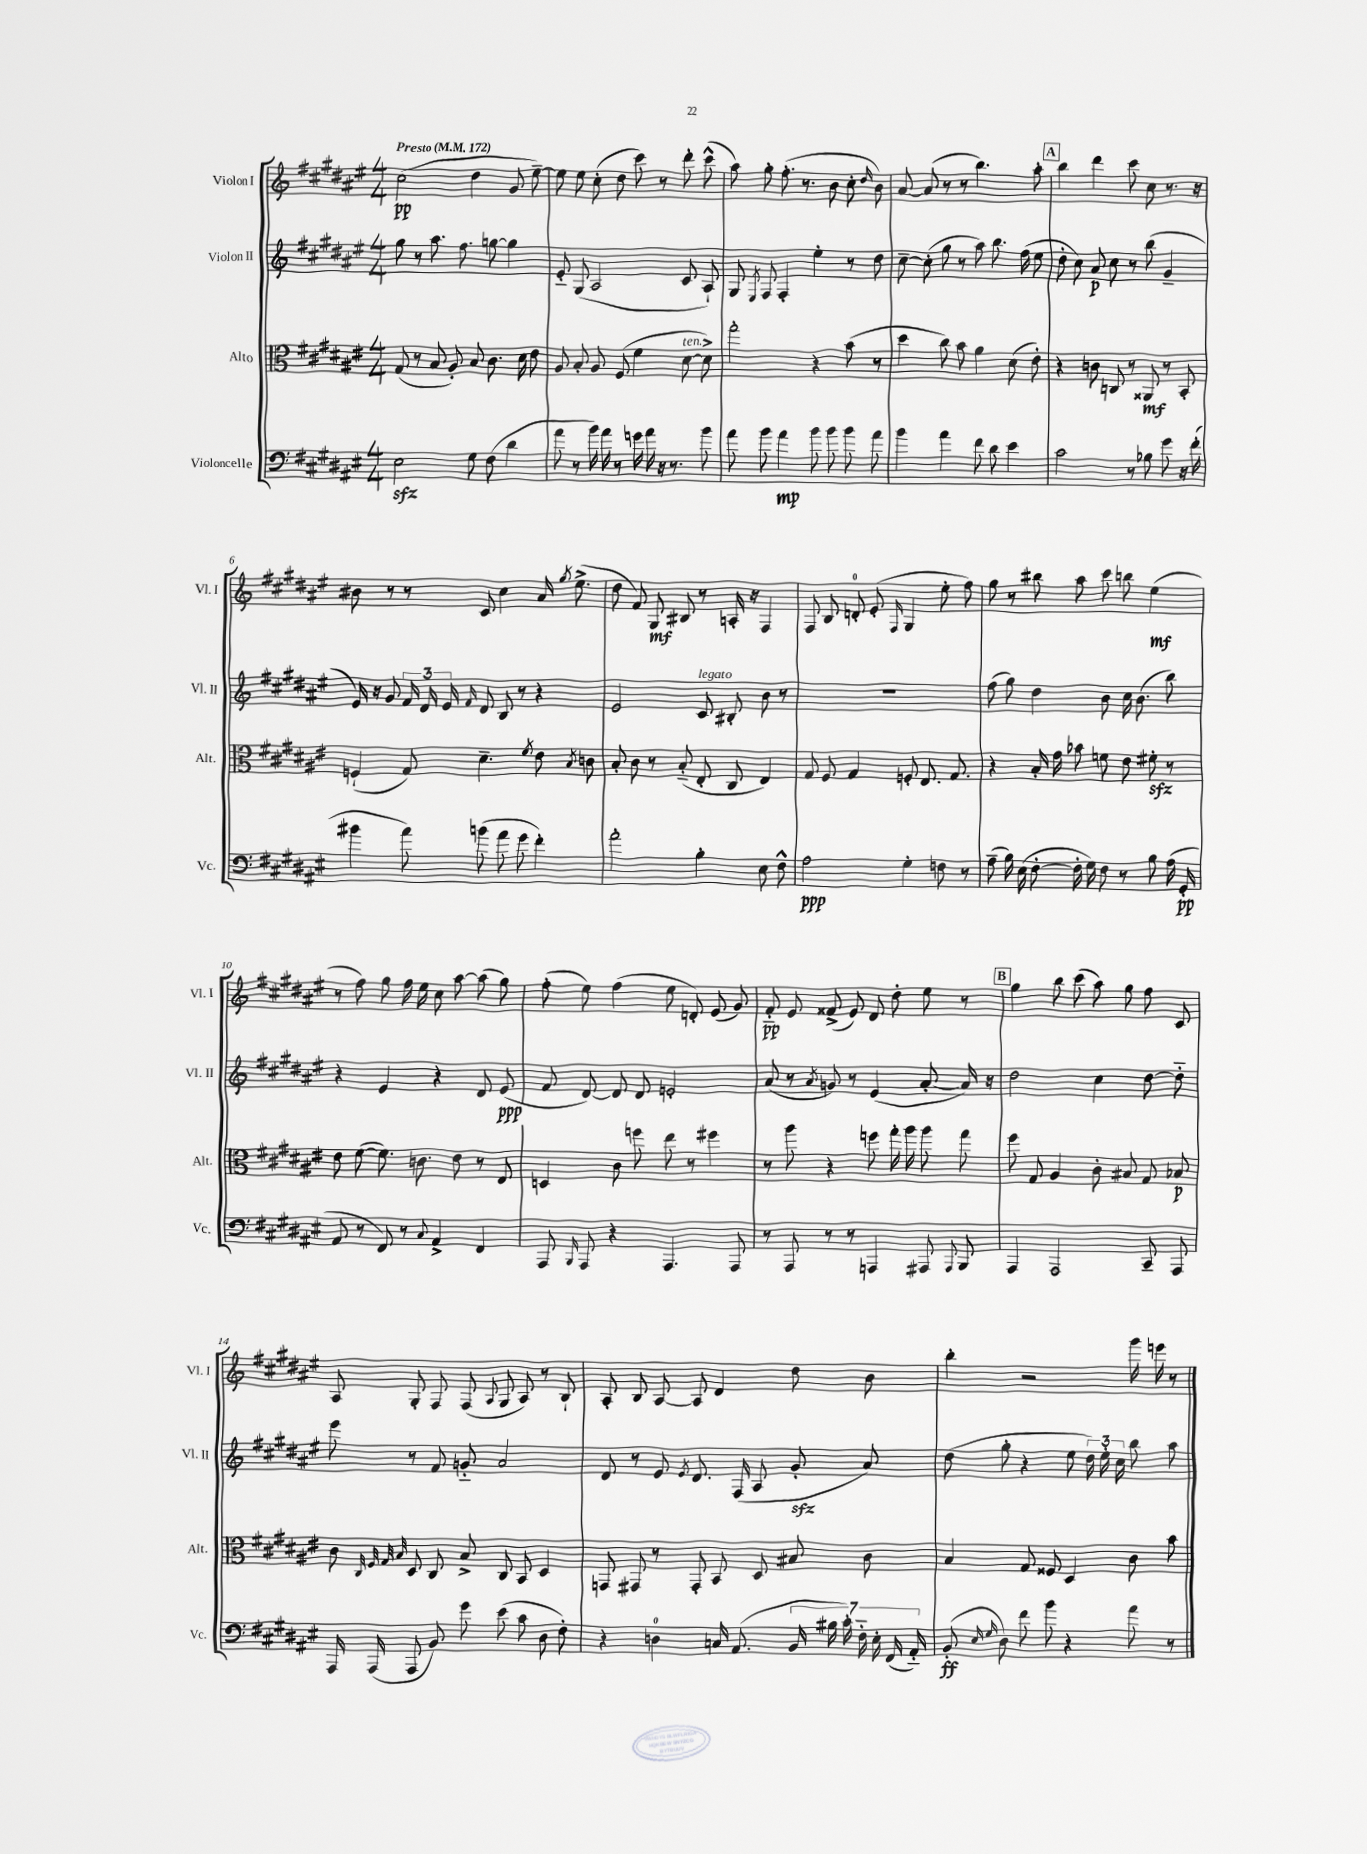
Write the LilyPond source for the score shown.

<<
\new StaffGroup <<
\new Staff = "s0" \with { instrumentName = "Violon I" shortInstrumentName = "Vl. I" } {
    \clef treble \key fis \major \numericTimeSignature \time 4/4 \tempo "Presto" 4 = 172
    \autoBeamOff cis''2\pp( dis''4 gis'8 eis''8~--) |
    eis''8 eis''8 cis''8-.( dis''8 cis'''8) r8 dis'''8-. cis'''8-^( |
    ais''8) gis''8-. fis''8.-.( r8. b'8 cis''8-. \grace { dis''16 } b'8) |
    ais'8~ ais'8( r8 r8 b''4.) ais''8-. |
    \mark \markup { \box "A" } b''4 dis'''4 cis'''8 cis''8 r8. r16 |
    bis'8 r8 r8 cis'8 cis''4 ais'16 \acciaccatura { gis''8 } eis''8.->( |
    dis''8 fis'8) gis8\mf bis8 r8 a16-. r16 fis4 |
    fis8 b8 d'8-0-. eis'8-.( \grace { fis16 } gis4 eis''8-. fis''8) |
    gis''8 r8 bis''8 ais''8 cis'''8 b''8 eis''4\mf( |
    r8 fis''8) gis''8 fis''16 eis''16 cis''8 ais''8~ ais''8( gis''8) |
    fis''8-.( eis''8) fis''4( eis''8 d'8-.) eis'8( gis'8) |
    fis'8-_\pp eis'8 fisis'8->( eis'8) dis'8 dis''8-. eis''8 r8 |
    \mark \markup { \box "B" } gis''4 b''8 cis'''8( ais''8) gis''8 fis''8 cis'8 |
    ais8 gis8-. fis8 fis8( \appoggiatura { ais8 } gis8 ais8) r8 b8-! |
    ais8-. b8 ais8~ ais8 dis'4 dis''8 b'8 |
    b''4-. r2 gis'''16 e'''16 r8 \bar "|." |
}
\new Staff = "s1" \with { instrumentName = "Violon II" shortInstrumentName = "Vl. II" } {
    \clef treble \key fis \major \numericTimeSignature \time 4/4
    \autoBeamOff gis''8 r8 ais''8. fis''8. g''8~ g''4 |
    eis'8-_ gis8( ais2 cis'8 ais8-!) |
    gis8 \acciaccatura { eis8 } fis8 fis4-. eis''4-. r8 dis''8 |
    cis''8~-- cis''8-.( gis''8 r8 ais''8) b''8. fis''16( eis''8 |
    \mark \markup { \box "A" } dis''8-. cis''8) ais'8\p cis''8 r8 b''8( gis'4-- |
    eis'16) r16 gis'8 \tuplet 3/2 { fis'16 dis'16 eis'16 } \grace { fis'16 } dis'8 b8 r8 r4 |
    eis'2 cis'8^\markup { \italic "legato" } bis8-. b'8 r8 |
    R1 |
    fis''8( gis''8) dis''4 b'8 cis''16 b'8.( b''8) |
    r4 eis'4 r4 dis'8 eis'8\ppp( |
    fis'8 dis'8~) dis'8 dis'8 e'2-. |
    ais'8( r8 \acciaccatura { ais'8 } g'8) r8 eis'4( ais'8~-. ais'16) r16 |
    \mark \markup { \box "B" } dis''2 cis''4 dis''8~ dis''8-_ |
    eis'''8 r8 fis'8 g'8-_ ais'2 |
    dis'8 r8 eis'8 \acciaccatura { eis'8 } dis'8. fis16( ais8 gis'8-.\sfz ais'8) |
    dis''8( gis''8-. r4 eis''8 \tuplet 3/2 { dis''16) eis''16-. cis''16 } b''8 ais''8 \bar "|." |
}
\new Staff = "s2" \with { instrumentName = "Alto" shortInstrumentName = "Alt." } {
    \clef alto \key fis \major \numericTimeSignature \time 4/4
    \autoBeamOff gis8( r8 b8 ais8-.) b8 cis'8. dis'16 eis'8 |
    ais8 b8-. ais8 fis8( fis'4 dis'8~^\markup { \italic "ten." } dis'8->) |
    gis''2-. r4 b'8( r8 |
    dis''4 cis''8) b'8 ais'4 dis'8( eis'8-.) |
    \mark \markup { \box "A" } r4 c'8 c8 r8 aisis,8\mf r8 b,8-. |
    f4-!( gis8) dis'4.-- \acciaccatura { fis'8 } eis'8 \acciaccatura { b8 } c'8 |
    b8-. cis'8 r8 b8-_( eis8-. cis8 eis4) |
    gis8 fis8 gis4 f8-. eis8. gis8. |
    r4 b16-. gis'16 bes'8 f'8 eis'8 fis'8-.\sfz r8 |
    eis'8 fis'8~( fis'8.) c'8. eis'8 r8 eis8 |
    d4 cis'8 f''8 eis''8 r8 fis''4 |
    r8 ais''8 r4 f''8 gis''16-. ais''16 ais''8 gis''8 |
    \mark \markup { \box "B" } fis''8 gis8 ais4 cis'8-. bis8 gis8 bes8\p |
    cis'8 \grace { cis32 fis32 gis32 b32 } dis8 cis8 b8-> cis8 b,8 dis4 |
    g,8 gis,8 r8 gis,8-. b,8 dis8 bis8 cis'8 |
    b4 gis8 fisis8 dis4 cis'8 b'8 \bar "|." |
}
\new Staff = "s3" \with { instrumentName = "Violoncelle" shortInstrumentName = "Vc." } {
    \clef bass \key fis \major \numericTimeSignature \time 4/4
    \autoBeamOff eis2\sfz gis8 fis8( dis'4 |
    ais'8 r8 b'16) ais'16 r8 g'16 ais'16 r16 r8. b'8 |
    ais'8 b'8 ais'4\mp b'8 b'8 b'8 ais'8 |
    b'4 ais'4 fis'8 dis'8 eis'4 |
    \mark \markup { \box "A" } cis'2 r8 bes8 gis'8 r16 fis'16-.( |
    bis'4 ais'8) b'8( ais'8 gis'8 fis'4-.) |
    ais'2-. b4-. eis8 fis8-^ |
    ais2\ppp gis4-. f8 r8 |
    ais8--( b16) eis16( fis8~-. fis16-. gis16) fis8 r8 b8 ais16( gis,16-.\pp |
    ais,8 r8 fis,8) r8 \appoggiatura { cis8 } ais,4-> fis,4 |
    ais,,8 \grace { b,,16 } ais,,8 r4 ais,,4. ais,,8 |
    r8 ais,,8 r8 r8 a,,4 ais,,8 \appoggiatura { ais,,8 } b,,8 |
    \mark \markup { \box "B" } ais,,4 ais,,2 cis,8-- ais,,8 |
    ais,,16 ais,,16( ais,,8 b,8) gis'8 eis'8( cis'8 dis8 fis8-.) |
    r4 d4-0 c16 ais,8.( \tuplet 7/4 { b,16 bis16 cis'16-.) fis16-_ eis16-. fis,16( ais,16-_) } |
    b,8-.\ff( \grace { eis16 gis16 } dis8) fis'8 b'8 r4 ais'8 r8 \bar "|." |
}
>>
>>
